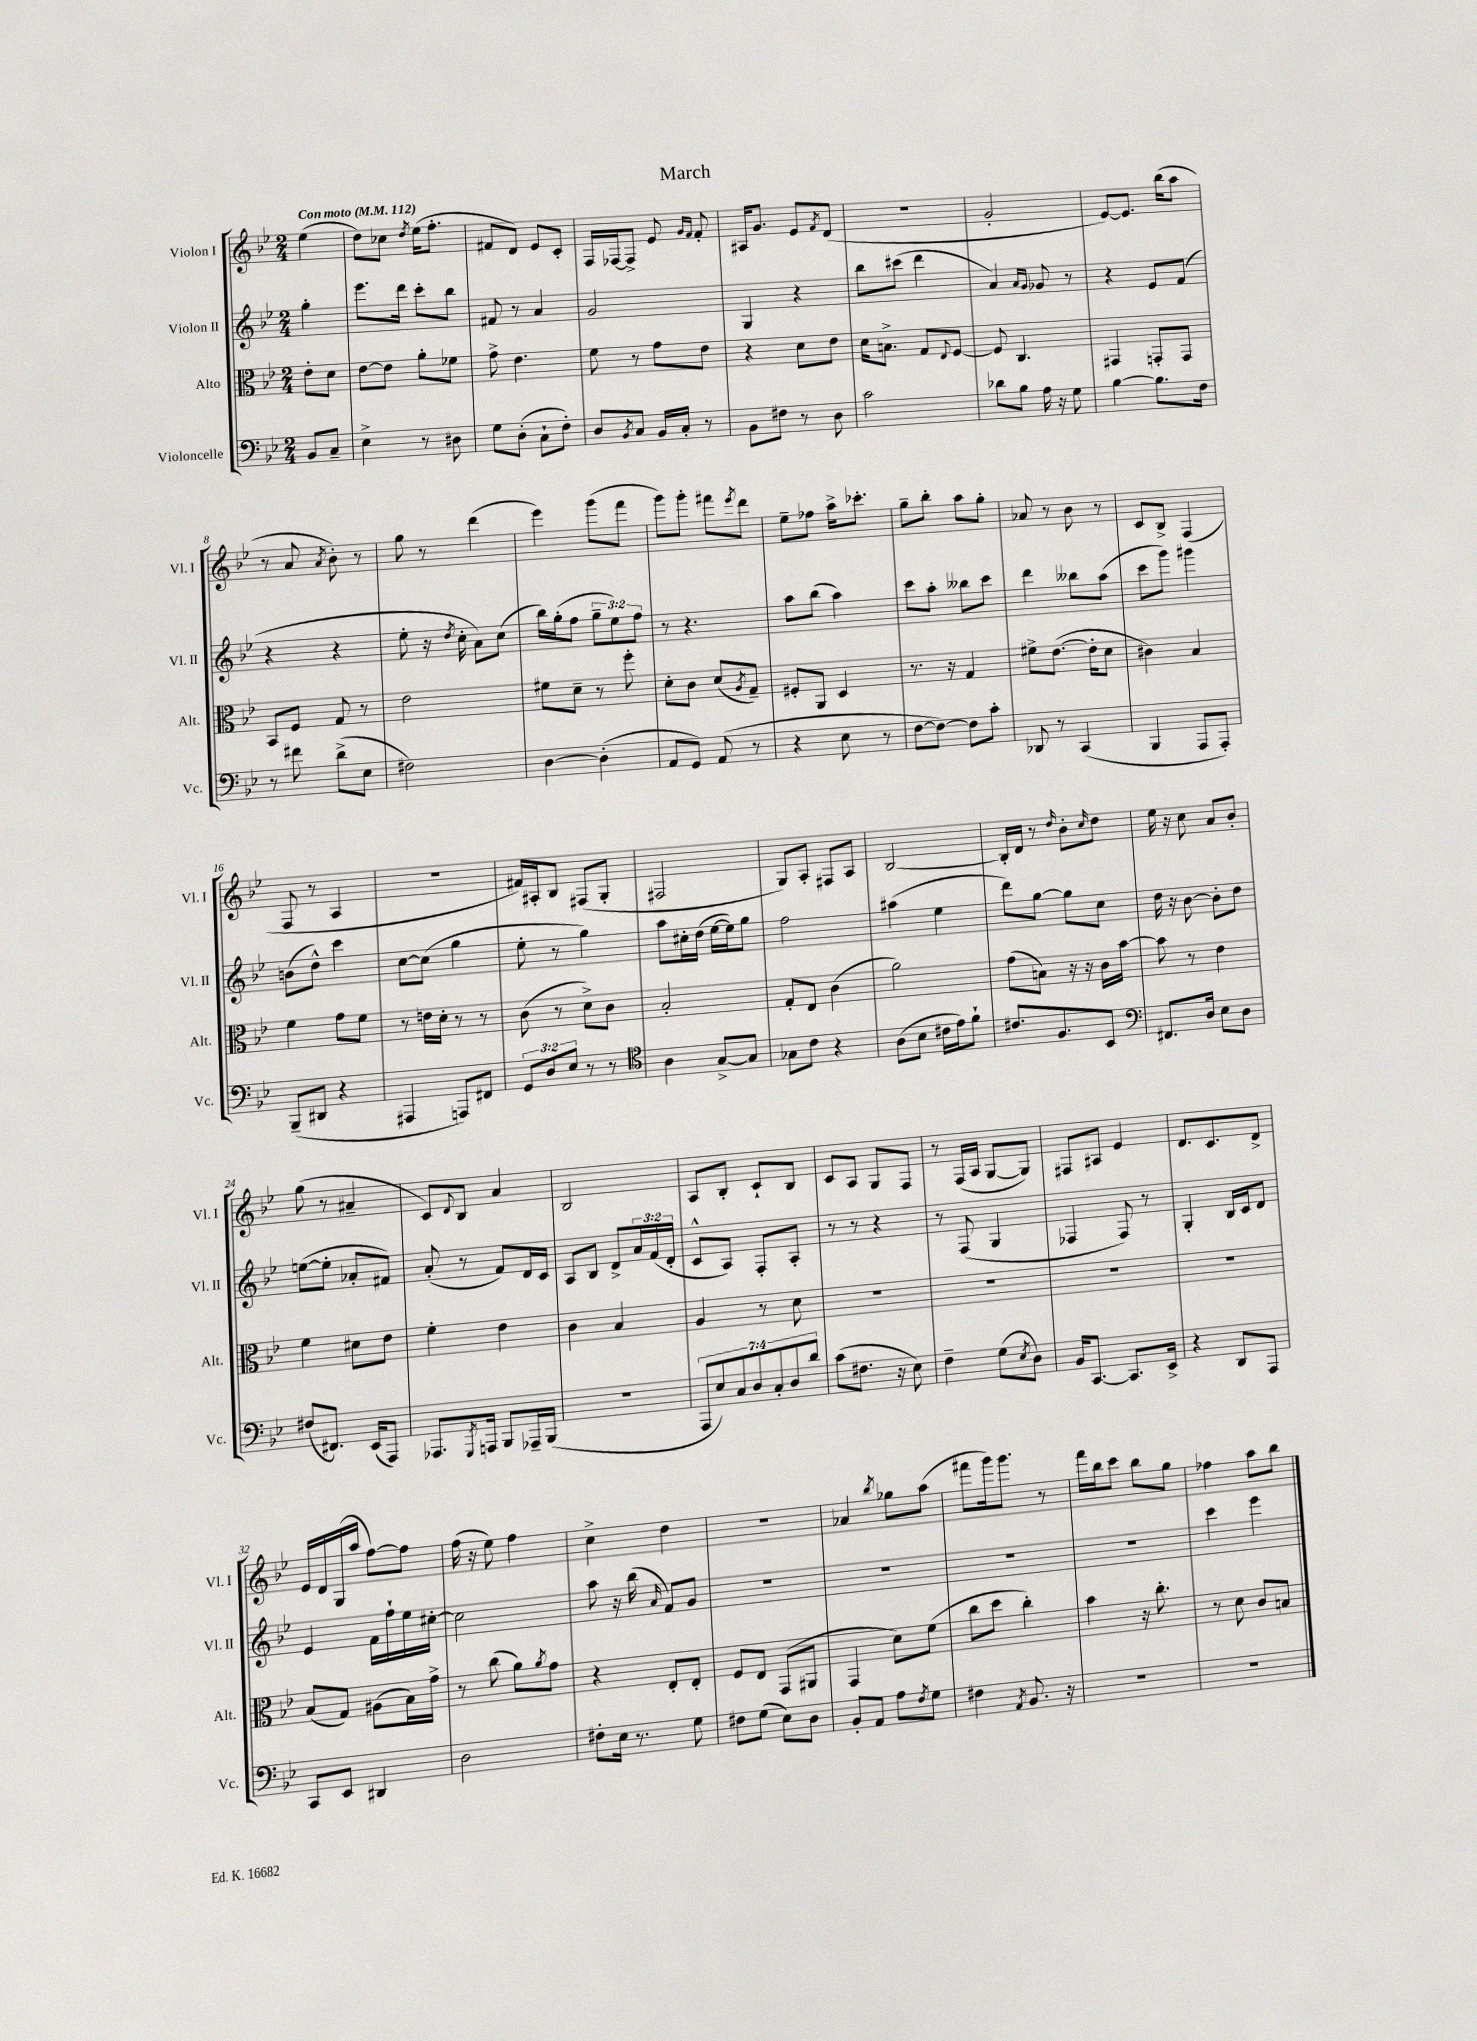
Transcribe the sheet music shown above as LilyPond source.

\header { title = "March" }
<<
\new StaffGroup <<
\new Staff = "s0" \with { instrumentName = "Violon I" shortInstrumentName = "Vl. I" } {
    \clef treble \key bes \major \numericTimeSignature \time 2/4 \partial 4 \tempo "Con moto" 4 = 112
    ees''4( |
    d''8) ces''8 \acciaccatura { d''8 } ees''16( f''8.-. |
    fis'8 d'8) ees'8 c'8-. |
    f16 fes16~ fes8-> ees'8 \grace { g'16 f'16 } f'8-. |
    ais16 g'8. ees'8 \acciaccatura { f'8 } d'8( |
    r2 |
    g'2-. |
    ees'8~) ees'8. bes''16( a''8 |
    r8 a'8 \acciaccatura { a'8 } bes'8-.) r8 |
    g''8 r8 d'''4( |
    ees'''4) g'''8( f'''8 |
    g'''8) g'''8-. fis'''8 \acciaccatura { ees'''8 } d'''8 |
    ees''8-- fes''8 a''16-> ces'''8.-. |
    g''8-- bes''8-. a''8 g''8-. |
    aes'8 r8 bes'8 r8 |
    c'8 bes8-> f4( |
    f8 r8 a4 |
    r2 |
    fis'16) ais16-. bes8 fis8( g8-. |
    fis2 |
    g8) a8-. fis8 a8 |
    bes2~ |
    bes16-. d'16 r8 \grace { d''16 } bes'8-. \grace { c''16 } d''8 |
    ees''16 r16 c''8 a'8 bes'8-. |
    g''8( r8 ais'4-- |
    c'8) \appoggiatura { d'8 } bes8 a'4 |
    bes2 |
    a8 bes8-. c'8-! bes8 |
    c'8 a8 g8 f8 |
    r8 f16( a16 g8~ g8) |
    fis8 ais8 ees'4 |
    d'8. c'8. d'8-> |
    ees'16 d'16 g16( a''16 f''8~) f''8 |
    f''16( r16 ees''8) f''4 |
    c''4-> d''4 |
    r2 |
    aes'4 \acciaccatura { bes''8 } ges''8 a''8( |
    fis'''8 g'''16) g'''8. r8 |
    f'''16 bes''16 c'''8 bes''8 g''8 |
    fes''4 a''8 bes''8 \bar "|." |
}
\new Staff = "s1" \with { instrumentName = "Violon II" shortInstrumentName = "Vl. II" } {
    \clef treble \key bes \major \numericTimeSignature \time 2/4 \override Staff.TupletNumber.text = #tuplet-number::calc-fraction-text \partial 4
    g''4-. |
    ees'''8. d'''16 c'''8-. bes''8 |
    fis'8 r8 a'4 |
    g'2 |
    g4 r4 |
    bes''8 cis'''8( d'''4 |
    a'4) \grace { a'16 g'16 } ges'8 r8 |
    r4 ees'8 f'8( |
    r4 r4 |
    ees''8-. r16 \acciaccatura { d''8 } c''16-. a'8) c''8( |
    bes''16) g''16-.( f''8 \tuplet 3/2 { g''8-- ees''8) f''8 } |
    r8 r4. |
    a''8 bes''8( a''4) |
    c'''8 a''8-. beses''8 c'''8 |
    d'''4 beses''8 a''8( |
    c'''8 g'''8) gis'''4 |
    b'8( d''8-^) c'''4 |
    c''8~ c''8( g''4 |
    ees''8-. r8 g''4) |
    a''8 cis''16-. d''16( ees''16~ ees''16) g''8 |
    f''2 |
    ais''4( ees''4 |
    d'''8) g''8~ g''8 c''8 |
    d''16 r16 bes'8~ bes'8-. d''8 |
    e''8~( e''8-. aes'8-. fis'8) |
    a'8-.( r8 f'8) d'16 c'16 |
    a8 bes8 d'8-> \tuplet 3/2 { a'16 f'16( d'16-. } |
    c'8-^ a8) f8-. a8-. |
    r8 r8 r4 |
    r8 f8( g4 |
    fes4 fes8) r8 |
    g4-. bes16 c'16 d'8 |
    ees'4 f'16 f''16-! ees''16 cis''16~-. |
    cis''2 |
    a''8 r16 bes''16( \grace { a'16 } f'8) g'8 |
    R2 |
    R2 |
    R2 |
    R2 |
    c'''4 ees'''4 \bar "|." |
}
\new Staff = "s2" \with { instrumentName = "Alto" shortInstrumentName = "Alt." } {
    \clef alto \key bes \major \numericTimeSignature \time 2/4 \partial 4
    ees'8-. d'8 |
    ees'8~ ees'8 a'8-. fes'8 |
    g'8-> ees'4. |
    f'8 r8 g'8 ees'8 |
    r4 d'8 ees'8 |
    d'16 b8.-> g8 \appoggiatura { ees8 } f8~ |
    f8 c4. |
    gis,4 g,8-. g,8 |
    bes,8 f8 g8 r8 |
    ees'2 |
    fis'8 d'8-- r8 f''8-. |
    d'8-. c'8 d'8( \acciaccatura { a8 } g8--) |
    fis8-. a,8 d4 |
    r8. r16 g4 |
    fis'8-> ees'8.~( ees'16-. d'8 |
    cis'4) bes4 |
    f'4 g'8 f'8 |
    r8 e'16 d'16-. r8 r8 |
    c'8( r8 d'8->) c'8 |
    bes2-. |
    g8-. ees8 c'4( |
    a'2) |
    g'8( b8) r16 r16 c'16 bes'16~ |
    bes'8 r8 ees'4 |
    f'4 dis'8 ees'8 |
    f'4-. ees'4 |
    c'4 bes4 |
    a4 r8 d'8 |
    R2 |
    R2 |
    R2 |
    R2 |
    bes8( g8) ais8( bes16) g'16-> |
    r8 c''8( a'8) \acciaccatura { a'8 } g'8 |
    r4 ees8-. ees8-. |
    f8 ees8 g,8( ais,8 |
    g,4 d'8) f'8( |
    c''8 d''8 c''4-.) |
    bes'4 r16 c''8.-. |
    r8 d'8 c'8 b8 \bar "|." |
}
\new Staff = "s3" \with { instrumentName = "Violoncelle" shortInstrumentName = "Vc." } {
    \clef bass \key bes \major \numericTimeSignature \time 2/4 \override Staff.TupletNumber.text = #tuplet-number::calc-fraction-text \partial 4
    bes,8 c8-- |
    ees4-> r8 dis8 |
    g8 d8-.( c8-! f8-.) |
    d8 \acciaccatura { bes,8 } c8 bes,16 c16-. r8 |
    bes,8 fis8 r8 d8 |
    c'2 |
    des'8 bes8 a16 r16 g8 |
    bes4~ bes8. f16 |
    r8 fis'8 d'8->( ees8 |
    fis2) |
    d4~ d4-.( |
    a,8 g,8) a,8( r8 |
    r4 ees8 r8 |
    f8~ f8~) f8 c'8-. |
    des,8 r8 c,4( |
    bes,,4 a,,8 a,,8-.) |
    bes,,8--( dis,8 r4 |
    ais,,4 a,,8) fis,8 |
    \tuplet 3/2 { g,8 d8 ees8 } r8 r8 |
    \clef tenor a4 g8~-> g8 |
    ges8 c'8 r4 |
    a8( bes8 cis'16 ees'16) f'8-! |
    cis'8. f8. bes,8 |
    \clef bass fis,8. d16 ees8 d8 |
    fis8( fis,8.) ees,16( a,,8) |
    aes,,8. \acciaccatura { g,,8 } a,,16 bes,,8 aes,,16-- bes,,16( |
    r2 |
    \tuplet 7/4 { a,,8 ees8) c8 d8 c8-. d8 d'8 } |
    c'8( fis8. r16 ees8) |
    f4-- g8( \acciaccatura { ees8 } d8) |
    bes,16 c,8.~ c,8. ees,16-> |
    r4 d,8 a,,8 |
    c,8 ees,8 dis,4 |
    d2 |
    fis8-. ees16 r8. g8 |
    fis8 g8( ees8) d8 |
    bes,8-. a,8 a8 \acciaccatura { f8 } g8 |
    fis4 \acciaccatura { a,8 } bes,8. r16 |
    R2 |
    R2 \bar "|." |
}
>>
>>
